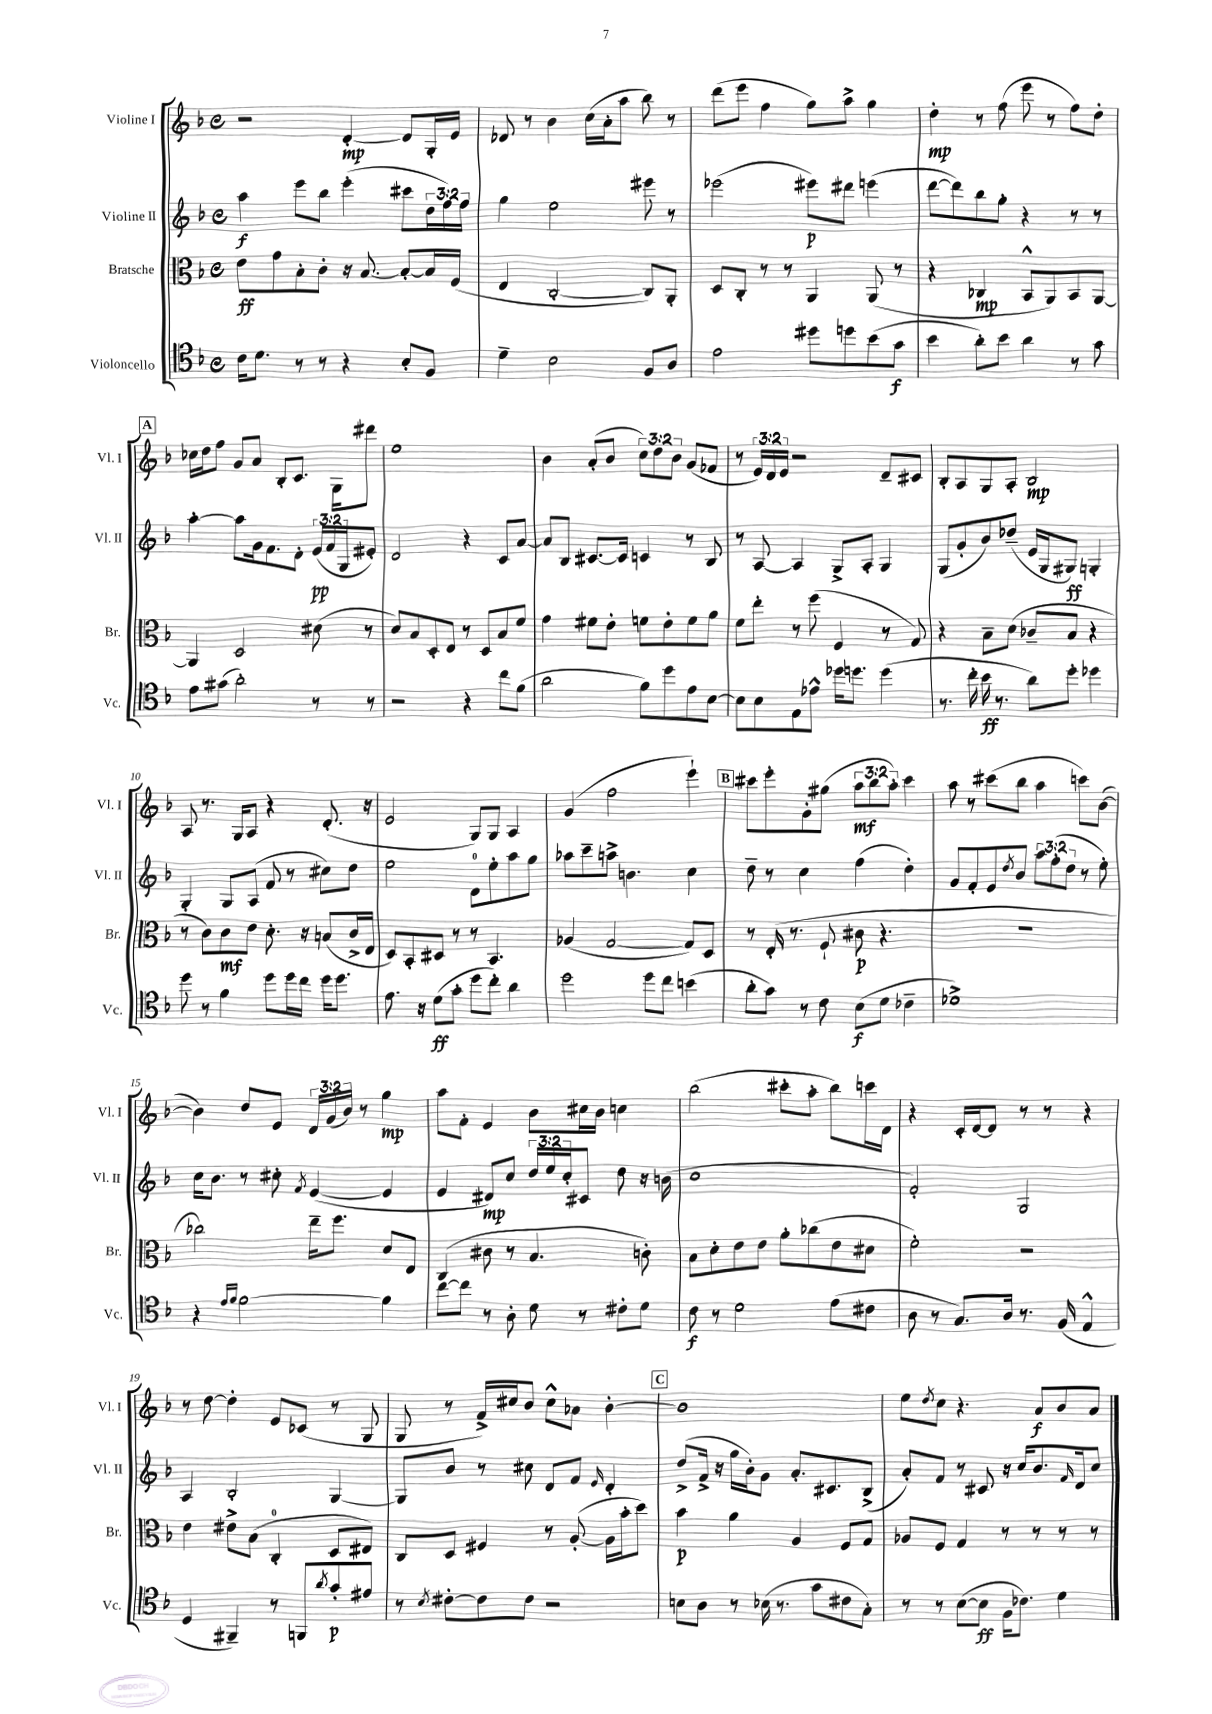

**kern	**dynam	**kern	**dynam	**kern	**dynam	**kern	**dynam
*part4	*part4	*part3	*part3	*part2	*part2	*part1	*part1
*staff4	*staff4	*staff3	*staff3	*staff2	*staff2	*staff1	*staff1
*I"Violoncello	*	*I"Bratsche	*	*I"Violine II	*	*I"Violine I	*
*I'Vc.	*	*I'Br.	*	*I'Vl. II	*	*I'Vl. I	*
*clefC4	*	*clefC3	*	*clefG2	*	*clefG2	*
*k[b-]	*	*k[b-]	*	*k[b-]	*	*k[b-]	*
*M4/4	*	*M4/4	*	*M4/4	*	*M4/4	*
*met(c)	*	*met(c)	*	*met(c)	*	*met(c)	*
=1	=1	=1	=1	=1	=1	=1	=1
16c\KL	.	8e\L	ff	4aa\	f	2r	.
8.d\J	.	.	.	.	.	.	.
.	.	8g\	.	.	.	.	.
8r	.	8B-'\	.	8eee\L	.	.	.
8r	.	8c'\J	.	8bb-\J	.	.	.
4r	.	16r	.	(4eee'\	.	[4d'/	mp
.	.	[8.B-/	.	.	.	.	.
8B-'/L	.	8B-'/L_	.	8ccc#X\L	.	8d/L]	.
8F/J	.	16B-/L]	.	24dd\L	.	16G'/L	.
.	.	.	.	24ff\)	.	.	.
.	.	(16F/JJ	.	.	.	16e/JJ	.
.	.	.	.	24ff\JJ	.	.	.
=2	=2	=2	=2	=2	=2	=2	=2
4d~\	.	4E/	.	4gg\	.	8d-X/	.
.	.	.	.	.	.	8r	.
2B-\	.	[2C'/	.	2ee\	.	4b-\	.
.	.	.	.	.	.	(16cc\LL	.
.	.	.	.	.	.	16a'\J	.
.	.	.	.	.	.	8aa\J	.
8F/L	.	8C/L])	.	8eee#X\	.	8bb-\)	.
8A/J	.	8AA'/J	.	8r	.	8r	.
=3	=3	=3	=3	=3	=3	=3	=3
2e\	.	8D/L	.	(2eee-X\	.	(8ddd\L	.
.	.	8C'/J	.	.	.	8eee\J	.
.	.	8r	.	.	.	4ff\	.
.	.	8r	.	.	.	.	.
8dd#X\L	.	4AA/	.	8eee#X\L)	p	8gg\L)	.
8ddn\	.	.	.	8ddd#X\J	.	8aa^\J	.
(8b-\	.	(8AA/	.	(4eeen\	.	4gg\	.
8g\J	f	8r	.	.	.	.	.
=4	=4	=4	=4	=4	=4	=4	=4
4b-\	.	4r	.	[8ddd\L	.	4dd'\	mp
.	.	.	.	8ddd\])	.	.	.
8a'\L)	.	4C-X/	mp	8bb-\	.	8r	.
8b-\J	.	.	.	8gg'\J	.	(8ff\	.
4a\	.	8BB-^^/L	.	4r	.	8eee\	.
.	.	8AA/)	.	.	.	8r	.
8r	.	8BB-/	.	8r	.	8ff\L)	.
8g\	.	[8AA/J	.	8r	.	8dd'\J	.
!!LO:LB:g=z
!!LO:REH:place=s1:t=A
=5	=5	=5	=5	=5	=5	=5	=5
8e\L	.	4AA/]	.	[4aa'\	.	16cc-X\LL	.
.	.	.	.	.	.	16dd\J	.
(8g#X\J	.	.	.	.	.	8ff\J	.
2a'\)	.	2D/	.	8aa\L]	.	8g/L	.
.	.	.	.	16g\k	.	8a/J	.
.	.	.	.	8.f\	.	.	.
.	.	.	.	.	.	8B-'/L	.
.	.	.	.	8d'\J	.	8.c/J	.
8r	.	(8d#X\	.	(24e/LL	pp	.	.
.	.	.	.	24f/	.	.	.
.	.	.	.	.	.	16G\KL	.
.	.	.	.	24G/J	.	.	.
8r	.	8r	.	8e#X'/J)	.	8ddd#X\J	.
=6	=6	=6	=6	=6	=6	=6	=6
2r	.	8d/L)	.	2d/	.	1ee	.
.	.	8B-/	.	.	.	.	.
.	.	8D'/	.	.	.	.	.
.	.	8E/J	.	.	.	.	.
4r	.	8r	.	4r	.	.	.
.	.	8D/L	.	.	.	.	.
8cc\L	.	8B-/	.	8c/L	.	.	.
(8f\J	.	8f/J	.	[8a/J	.	.	.
=7	=7	=7	=7	=7	=7	=7	=7
2a\	.	4g\	.	8a/L]	.	4b-\	.
.	.	.	.	8B-/J	.	.	.
.	.	8f#X\L	.	[8.c#X/L	.	(8a'/L	.
.	.	8e'\J	.	.	.	8b-/J	.
.	.	.	.	16c#/Jk]	.	.	.
8f\L)	.	8fn\L	.	4cn/	.	12cc\L)	.
.	.	.	.	.	.	12dd\	.
8dd\	.	8e'\	.	.	.	.	.
.	.	.	.	.	.	12b-\J	.
8e\	.	8f\	.	8r	.	(8g/L	.
[8B-\J	.	8a\J	.	8B-/	.	8f-X/J	.
=8	=8	=8	=8	=8	=8	=8	=8
8B-\L]	.	8f\L	.	8r	.	8r	.
8B-\	.	8ee'\J	.	[8A/	.	24e/LL)	.
.	.	.	.	.	.	24d/	.
.	.	.	.	.	.	24e/JJ	.
8E\	.	8r	.	4A/]	.	2r	.
8e-X^^\J	.	(8ff\	.	.	.	.	.
16dd-X\KL	.	4F/	.	8G^/L	.	.	.
8.ddn\J	.	.	.	.	.	.	.
.	.	.	.	8A'/J	.	.	.
(4dd\	.	8r	.	4G/	.	8d~/L	.
.	.	8G/)	.	.	.	8c#X/J	.
=9	=9	=9	=9	=9	=9	=9	=9
8.r	.	4r	.	(8G/L	.	8B-'/L	.
.	.	.	.	8g'/	.	8A/	.
16cc'\	.	.	.	.	.	.	.
16b-\	ff	8B-~\L	.	8b-/)	.	8G/	.
8.r	.	.	.	.	.	.	.
.	.	(8d\J	.	(8dd-X~/J	.	8A'/J	.
8a\L)	.	8c-X~/L	.	16e/LL	.	2B-/	mp
.	.	.	.	16G/J	.	.	.
8dd'\J	.	8B-/J	.	8G#X/J)	ff	.	.
4dd-X\	.	4r	.	4Gn'/	.	.	.
!!LO:LB:g=z
=10	=10	=10	=10	=10	=10	=10	=10
8dd\	.	8r	.	4G'/	.	8A/	.
8r	.	8c\L)	.	.	.	8.r	.
4f\	.	8c\	mf	8G/L	.	.	.
.	.	.	.	.	.	16G/KL	.
.	.	8e\J	.	(8A/J	.	8A/J	.
8dd\L	.	8.d'\	.	8f/	.	4r	.
16dd\L	.	.	.	8r	.	.	.
16cc\JJ	.	16r	.	.	.	.	.
16dd\KL	.	(8Bn/L	.	8cc#X\L)	.	(8.d'/	.
8.dd\J	.	.	.	.	.	.	.
.	.	16c^/L	.	8dd\J	.	.	.
.	.	16E/JJ	.	.	.	16r	.
=11	=11	=11	=11	=11	=11	=11	=11
8.e\	.	8D/L)	.	2ee\	.	2e/	.
.	.	8BB-'/	.	.	.	.	.
16r	.	.	.	.	.	.	.
(8d\L	ff	8D#X/J	.	.	.	.	.
8g'\J	.	8r	.	.	.	.	.
8dd\L	.	8r	.	8d\L	.	8G/L)	.
8cc'\J)	.	4.BB-/	.	8ee'\	.	8G/J	.
4a\	.	.	.	8aa\	.	4A/	.
.	.	.	.	8gg\J	.	.	.
=12	=12	=12	=12	=12	=12	=12	=12
2dd\	.	(4A-X/	.	8aa-X\L	.	(4g/	.
.	.	.	.	8ccc~\	.	.	.
.	.	[2G/	.	8aan^\J	.	2ff\	.
.	.	.	.	4.bn\	.	.	.
8dd\L	.	.	.	.	.	.	.
8cc\J	.	.	.	.	.	.	.
(4bn\	.	8G/L])	.	4cc\	.	4eee`\)	.
.	.	8D/J	.	.	.	.	.
!!LO:REH:place=s1:t=B
=13	=13	=13	=13	=13	=13	=13	=13
8a'\L	.	8r	.	8dd~\	.	8ccc#X\L	.
8g\J)	.	(16E'/	.	8r	.	8eee'\	.
.	.	8.r	.	.	.	.	.
8r	.	.	.	4cc\	.	8g'\	.
8c\	.	8F`/	.	.	.	(8gg#X\J	.
(8B-\L	f	8c#X\	p	(4ff\	.	12aa\L	mf
.	.	.	.	.	.	12bb-\	.
8d\J	.	4.r	.	.	.	.	.
.	.	.	.	.	.	12aa'\J)	.
4c-X~\	.	.	.	4dd'\)	.	4ccc#\	.
=14	=14	=14	=14	=14	=14	=14	=14
1d-X^)	.	1r	.	8g/L	.	8aa\	.
.	.	.	.	8f'/	.	8r	.
.	.	.	.	8e/	.	(8ccc#X\L	.
.	.	.	.	8qdd/	.	.	.
.	.	.	.	8b-/J	.	8bb-\J	.
.	.	.	.	12aa\L	.	4aa\	.
.	.	.	.	(12ff'\	.	.	.
.	.	.	.	12dd\J	.	.	.
.	.	.	.	8r	.	8cccn\L)	.
.	.	.	.	8ee'\)	.	([8b-\J	.
!!LO:LB:g=z
=15	=15	=15	=15	=15	=15	=15	=15
4r	.	2cc-X\)	.	16cc\KL	.	4b-\])	.
.	.	.	.	8.b-\J	.	.	.
16qqe/LL	.	.	.	.	.	.	.
16qqf/JJ	.	.	.	.	.	.	.
[2f\	.	.	.	8r	.	8dd/L	.
.	.	.	.	8cc#X'\	.	8e/J	.
.	.	.	.	8qf/	.	.	.
.	.	16ee~\KL	.	([4e/	.	24d/LL	.
.	.	.	.	.	.	(24g/	.
.	.	8.ff\J	.	.	.	.	.
.	.	.	.	.	.	24b-/JJ)	.
.	.	.	.	.	.	8r	.
4f\]	.	8d/L	.	4e/]	.	4gg\	mp
.	.	8E/J	.	.	.	.	.
=16	=16	=16	=16	=16	=16	=16	=16
[8cc\L	.	(4C/	.	4e/	.	8aa\L	.
8cc\J]	.	.	.	.	.	8f'\J	.
8r	.	8c#X\	.	8d#X/L)	mp	4e/	.
8A'\	.	8r	.	8cc/J	.	.	.
8d\	.	4.B-/	.	24dd/LL	.	8b-\L	.
.	.	.	.	24ee/	.	.	.
.	.	.	.	24cc'/J	.	.	.
8r	.	.	.	8c#X/J	.	16cc#X\L	.
.	.	.	.	.	.	16b-\JJ	.
8c#X'\L	.	.	.	8dd\	.	4ccn\	.
8d\J	.	8cn'\)	.	16r	.	.	.
.	.	.	.	(16bn\	.	.	.
=17	=17	=17	=17	=17	=17	=17	=17
8c\	f	8B-\L	.	1cc	.	(2bb-\	.
8r	.	8d'\	.	.	.	.	.
2d\	.	8e\	.	.	.	.	.
.	.	8e\J	.	.	.	.	.
.	.	8a'\L	.	.	.	8ccc#X'\L	.
.	.	(8cc-X\	.	.	.	8aa'\J	.
(8e\L	.	8e\	.	.	.	8bb-\L)	.
8c#X\J	.	8d#X\J	.	.	.	16cccn\L	.
.	.	.	.	.	.	16d\JJ	.
=18	=18	=18	=18	=18	=18	=18	=18
8A\	.	2f'\)	.	2f'/)	.	4r	.
8r	.	.	.	.	.	.	.
8.G/L)	.	.	.	.	.	16c'/LL	.
.	.	.	.	.	.	[16d/J	.
.	.	.	.	.	.	8d/J]	.
16A/Jk	.	.	.	.	.	.	.
8.r	.	2r	.	2G/	.	8r	.
.	.	.	.	.	.	8r	.
(16F/	.	.	.	.	.	.	.
4E^^/	.	.	.	.	.	4r	.
!!LO:LB:g=z
=19	=19	=19	=19	=19	=19	=19	=19
4D/	.	4e\	.	4A/	.	8r	.
.	.	.	.	.	.	[8dd\	.
4FF#X~/)	.	8e#X^\L	.	2B-'/	.	4dd'\]	.
.	.	(8B-\J	.	.	.	.	.
8r	.	4C'/	.	.	.	8e/L	.
8FFn/L	.	.	.	.	.	(8c-X/J	.
8qa/	.	.	.	.	.	.	.
8g'/	p	8D/L	.	[4G/	.	8r	.
8e#X/J	.	8E#X/J)	.	.	.	8G/	.
=20	=20	=20	=20	=20	=20	=20	=20
8r	.	8C/L	.	8G/L]	.	8G/	.
8qB-/	.	.	.	.	.	.	.
[8c#X'\L	.	8D/J	.	8b-/J	.	8r	.
8c#\]	.	4F#X/	.	8r	.	16f^/LL)	.
.	.	.	.	.	.	16cc#X/J	.
8c#\J	.	.	.	8cc#X\	.	8b-/J	.
2r	.	8r	.	8d/L	.	8cc#^^\L	.
.	.	([8A'/	.	8f/J	.	8a-X\J	.
.	.	.	.	16qqe/	.	.	.
.	.	16A\LL]	.	4d'/	.	[4b-'\	.
.	.	16b-'\J	.	.	.	.	.
.	.	8dd\J)	.	.	.	.	.
!!LO:REH:place=s1:t=C
=21	=21	=21	=21	=21	=21	=21	=21
8Bn\L	.	4b-\	p	(8dd^/L	.	1b-]	.
8A\J	.	.	.	16f^/Jk	.	.	.
.	.	.	.	16r	.	.	.
8r	.	4a\	.	16gg\LL	.	.	.
.	.	.	.	16b-'\J)	.	.	.
(16B-X\	.	.	.	8g\J	.	.	.
8.r	.	.	.	.	.	.	.
.	.	4A/	.	8.a'/L	.	.	.
8g\L	.	.	.	.	.	.	.
.	.	.	.	8.c#X/	.	.	.
8c#X\	.	8F/L	.	.	.	.	.
8G'\J)	.	8G/J	.	(8B-^/J	.	.	.
=22	=22	=22	=22	=22	=22	=22	=22
8r	.	8A-X/L	.	8a'/L)	.	8ee\L	.
.	.	.	.	.	.	8qdd/	.
8r	.	8F/J	.	8f/J	.	8cc\J	.
([8B-\L	.	4G/	.	8r	.	4.r	.
8B-\J]	ff	.	.	8c#X/	.	.	.
16F\KL	.	8r	.	16r	.	.	.
8.c-X\J)	.	.	.	16cc/KL	.	.	.
.	.	8r	.	8.b-/	.	8a/L	f
4d\	.	8r	.	.	.	8b-/	.
.	.	.	.	16qqf/	.	.	.
.	.	.	.	16d/k	.	.	.
.	.	8r	.	8cc/J	.	8a/J	.
==	==	==	==	==	==	==	==
*-	*-	*-	*-	*-	*-	*-	*-
